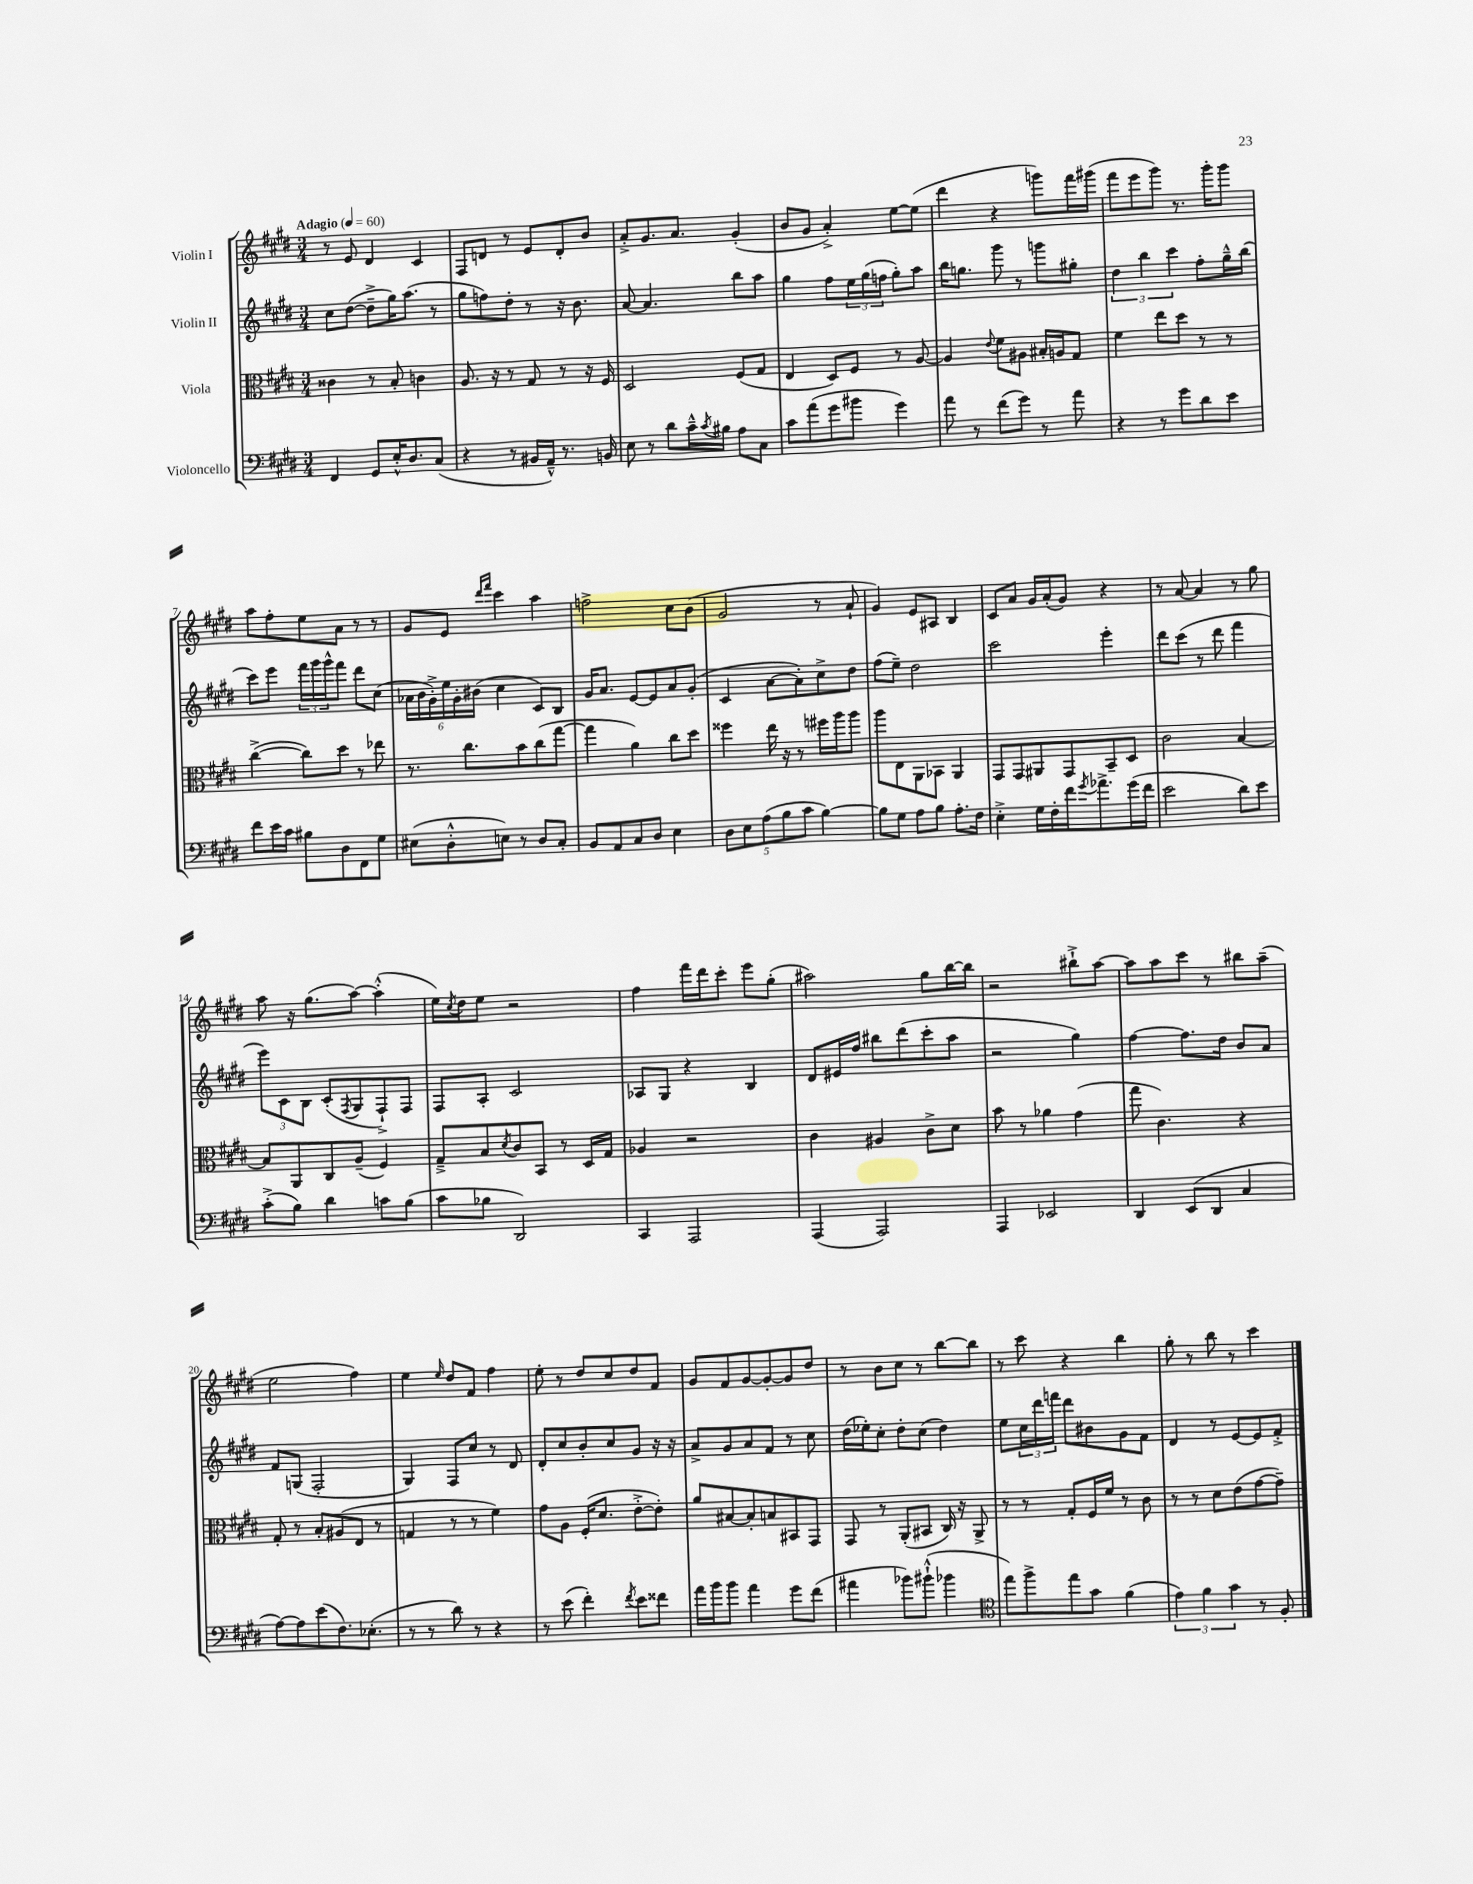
<<
\new StaffGroup <<
\new Staff = "s0" \with { instrumentName = "Violin I" } {
    \clef treble \key e \major \numericTimeSignature \time 3/4 \tempo "Adagio" 4 = 60
    r8 e'8 dis'4 cis'4 |
    fis8 d'8 r8 e'8 d'8-. b'8 |
    a'8-.-> gis'8. a'8. gis'4-.( |
    b'8 gis'8 a'4-.->) e''8~ e''8( |
    dis'''4 r4 g'''8) fis'''16 gis'''16( |
    fis'''8 e'''8 gis'''8) r8. gis'''16-. gis'''8 |
    a''8 fis''8-. e''8 a'8 r8 r8 |
    gis'8 e'8 \grace { dis'''16 fis'''16 } cis'''4 a''4 |
    f''2-> cis''8 b'8( |
    gis'2 r8 a'8-! |
    gis'4) e'8 ais8 b4 |
    cis'8 a'8 gis'16 a'16-.( gis'8) r4 |
    r8 a'8~ a'4 r8 gis''8 |
    a''8 r16 gis''8.( a''8~) a''4-.-^( |
    e''16) \acciaccatura { cis''8 } dis''16 e''8 r2 |
    fis''4 fis'''16 dis'''16 cis'''8-. e'''8 gis''8-.( |
    ais''2) gis''8 b''16~ b''16 |
    r2 bis''8-!-> a''8~ |
    a''8 a''8 cis'''8 r8 bis''8 a''8--( |
    e''2 fis''4) |
    e''4 \grace { e''16 } dis''8 fis'8 fis''4 |
    e''8-. r8 dis''8 cis''8 dis''8 fis'8 |
    gis'8 fis'8 gis'8~ gis'8~-. gis'8 dis''8 |
    r8 b'8 cis''8 r8 b''8~ b''8 |
    r8 cis'''8 r4 b''4 |
    gis''8-. r8 b''8 r8 cis'''4 \bar "|." |
}
\new Staff = "s1" \with { instrumentName = "Violin II" } {
    \clef treble \key e \major \numericTimeSignature \time 3/4
    cis''8 dis''8~( dis''8---> gis''16) a''8.( r8 |
    gis''8 f''8) dis''8-. r8 r16 b'8. |
    a'8~ a'4. b''8 a''8 |
    gis''4 fis''8 \tuplet 3/2 { e''16 gis''16( f''16 } gis''8-.) a''8 |
    b''16 g''8. gis'''8 r8 g'''8 gis''8-. |
    \tuplet 3/2 { dis''4 b''4 cis'''4 } fis''8-. gis''16---^ b''16( |
    cis'''8) e'''8 \tuplet 3/2 { fis'''16 gis'''16 gis'''16-^ } fis'''8 dis'''8 cis''8( |
    \tuplet 6/4 { aes'16 b'16 gis'16-.->) e''16 gis'16-. bis'16( } cis''4 cis'8) b8 |
    gis'16 a'8. e'8~ e'8 a'8 gis'8-.( |
    cis'4 a'8~ a'8-.) cis''8-> dis''8 |
    fis''8( e''8--) dis''2 |
    cis'''2 e'''4-. |
    dis'''8 cis'''8( r8 dis'''8 fis'''4 |
    \tuplet 3/2 { e'''8) cis'8 b8 } cis'8-.( \acciaccatura { fis8 } gis8 fis8-!->) fis8 |
    fis8 a8-. cis'2 |
    aes8 gis8 r4 b4 |
    dis'8 eis'16 fis''16 bis''8 dis'''8( cis'''8-. a''8 |
    r2 gis''4) |
    fis''4~ fis''8. dis''16 b'8 a'8 |
    fis'8 g8( fis2-. |
    gis4) fis8 cis''8 r8 dis'8 |
    dis'8-. cis''8 b'8-. cis''8 gis'8 r16 r16 |
    a'8-> gis'8 a'8 fis'8 r8 cis''8 |
    dis''16( ees''16-.) cis''8-. dis''8-. cis''8( dis''4) |
    e''8 \tuplet 3/2 { cis''16 dis'''16 f'''16 } dis'''8 bis'8 gis'8 fis'8 |
    dis'4 r8 e'8~ e'8 fis'8-.-> \bar "|." |
}
\new Staff = "s2" \with { instrumentName = "Viola" } {
    \clef alto \key e \major \numericTimeSignature \time 3/4
    cisis'4 r8 b8-. c'4 |
    a8. r16 r8 gis8 r8 r16 fis16 |
    dis2 fis8( gis8 |
    e4 dis8) fis8 r8 a8~ |
    a4 \appoggiatura { e'8 } fis'8 ais8 bis16-. a16 gis8 |
    fis'4 e''8 dis''8 r8 r8 |
    cis''4~->( cis''8) dis''8 r8 ees''8 |
    r8. cis''8. b'8 cis''8( gis''8~ |
    gis''4 a'4) cis''8 dis''8 |
    fisis''4 e''16 r16 r8 fis''16 a''16 a''8 |
    a''8 e8 a,8 bes,8 a,4 |
    gis,8 gis,8 ais,8 gis,8 b,8-- dis8 |
    cis'2 b4~ |
    b8 a,8 cis8 a8--( fis4) |
    gis8---> b8 \acciaccatura { dis'8 } cis'8 b,8 r8 dis16 gis16 |
    aes4 r2 |
    cis'4 ais4 cis'8-> dis'8 |
    b'8 r8 aes'4 gis'4( |
    gis''8 cis'4.) r4 |
    gis8-. r8 b8-. ais8( e8 r8 |
    g4 r8 r8 fis'4) |
    gis'8 a8 fis16-.( dis'8. e'8~-.-> e'8-.) |
    a'8 bis8~ bis8-. b8 bis,8 gis,8 |
    gis,8 r8 a,8-.( bis,8 cis16) r16 a,8-> |
    r8 r8 gis8-. fis16 fis'16 r8 cis'8 |
    r8 r8 dis'8 e'8( gis'8~ gis'8--) \bar "|." |
}
\new Staff = "s3" \with { instrumentName = "Violoncello" } {
    \clef bass \key e \major \numericTimeSignature \time 3/4
    fis,4 gis,8 e16-.-^ dis8. cis8( |
    r4 r8 bis,16 a,16---^) r8. b,16 |
    e8 r8 dis'8 cis'16---^ \acciaccatura { cis'8 } bis16 a8 cis8 |
    cis'8 a'8( gis'8 bis'8 gis'4) |
    a'8 r8 fis'8( gis'8) r8 a'8 |
    r4 r8 gis'8 dis'8 e'8 |
    fis'8 e'16 cis'16 bis8 dis8 fis,8 gis8 |
    eis8( dis8-.-^ e8) r8 dis8 cis8-. |
    b,8 a,8 cis8 dis8 e4 |
    \tuplet 5/4 { dis8 e8 a8( b8 cis'8 } b4~) |
    b8 gis8 a8 b8 a8.-. fis16 |
    e4-.-> gis16 fis16-. fis'16 \acciaccatura { gis'8 } aes'8.-> gis'16( fis'16 |
    e'2 dis'8) e'8 |
    cis'8-.->( b8) dis'4 c'8 b8( |
    cis'8 bes8 dis,2) |
    cis,4 a,,2 |
    a,,4( a,,2) |
    a,,4 ees,2 |
    dis,4 e,8( dis,8 cis4 |
    a8~) a8 e'8( fis8.) ees8.-.( |
    r8 r8 dis'8) r8 r4 |
    r8 e'8( fis'4-.) \acciaccatura { fis'8 } e'8 fisis'8 |
    a'16 b'16 b'8 a'4 gis'8 fis'8( |
    ais'4 bes'8) bis'8-!-^( bes'4 |
    \clef tenor e''8) fis''8-> e''8 gis'8 fis'4( |
    \tuplet 3/2 { e'4) fis'4 gis'4 } r8 fis8-. \bar "|." |
}
>>
>>
